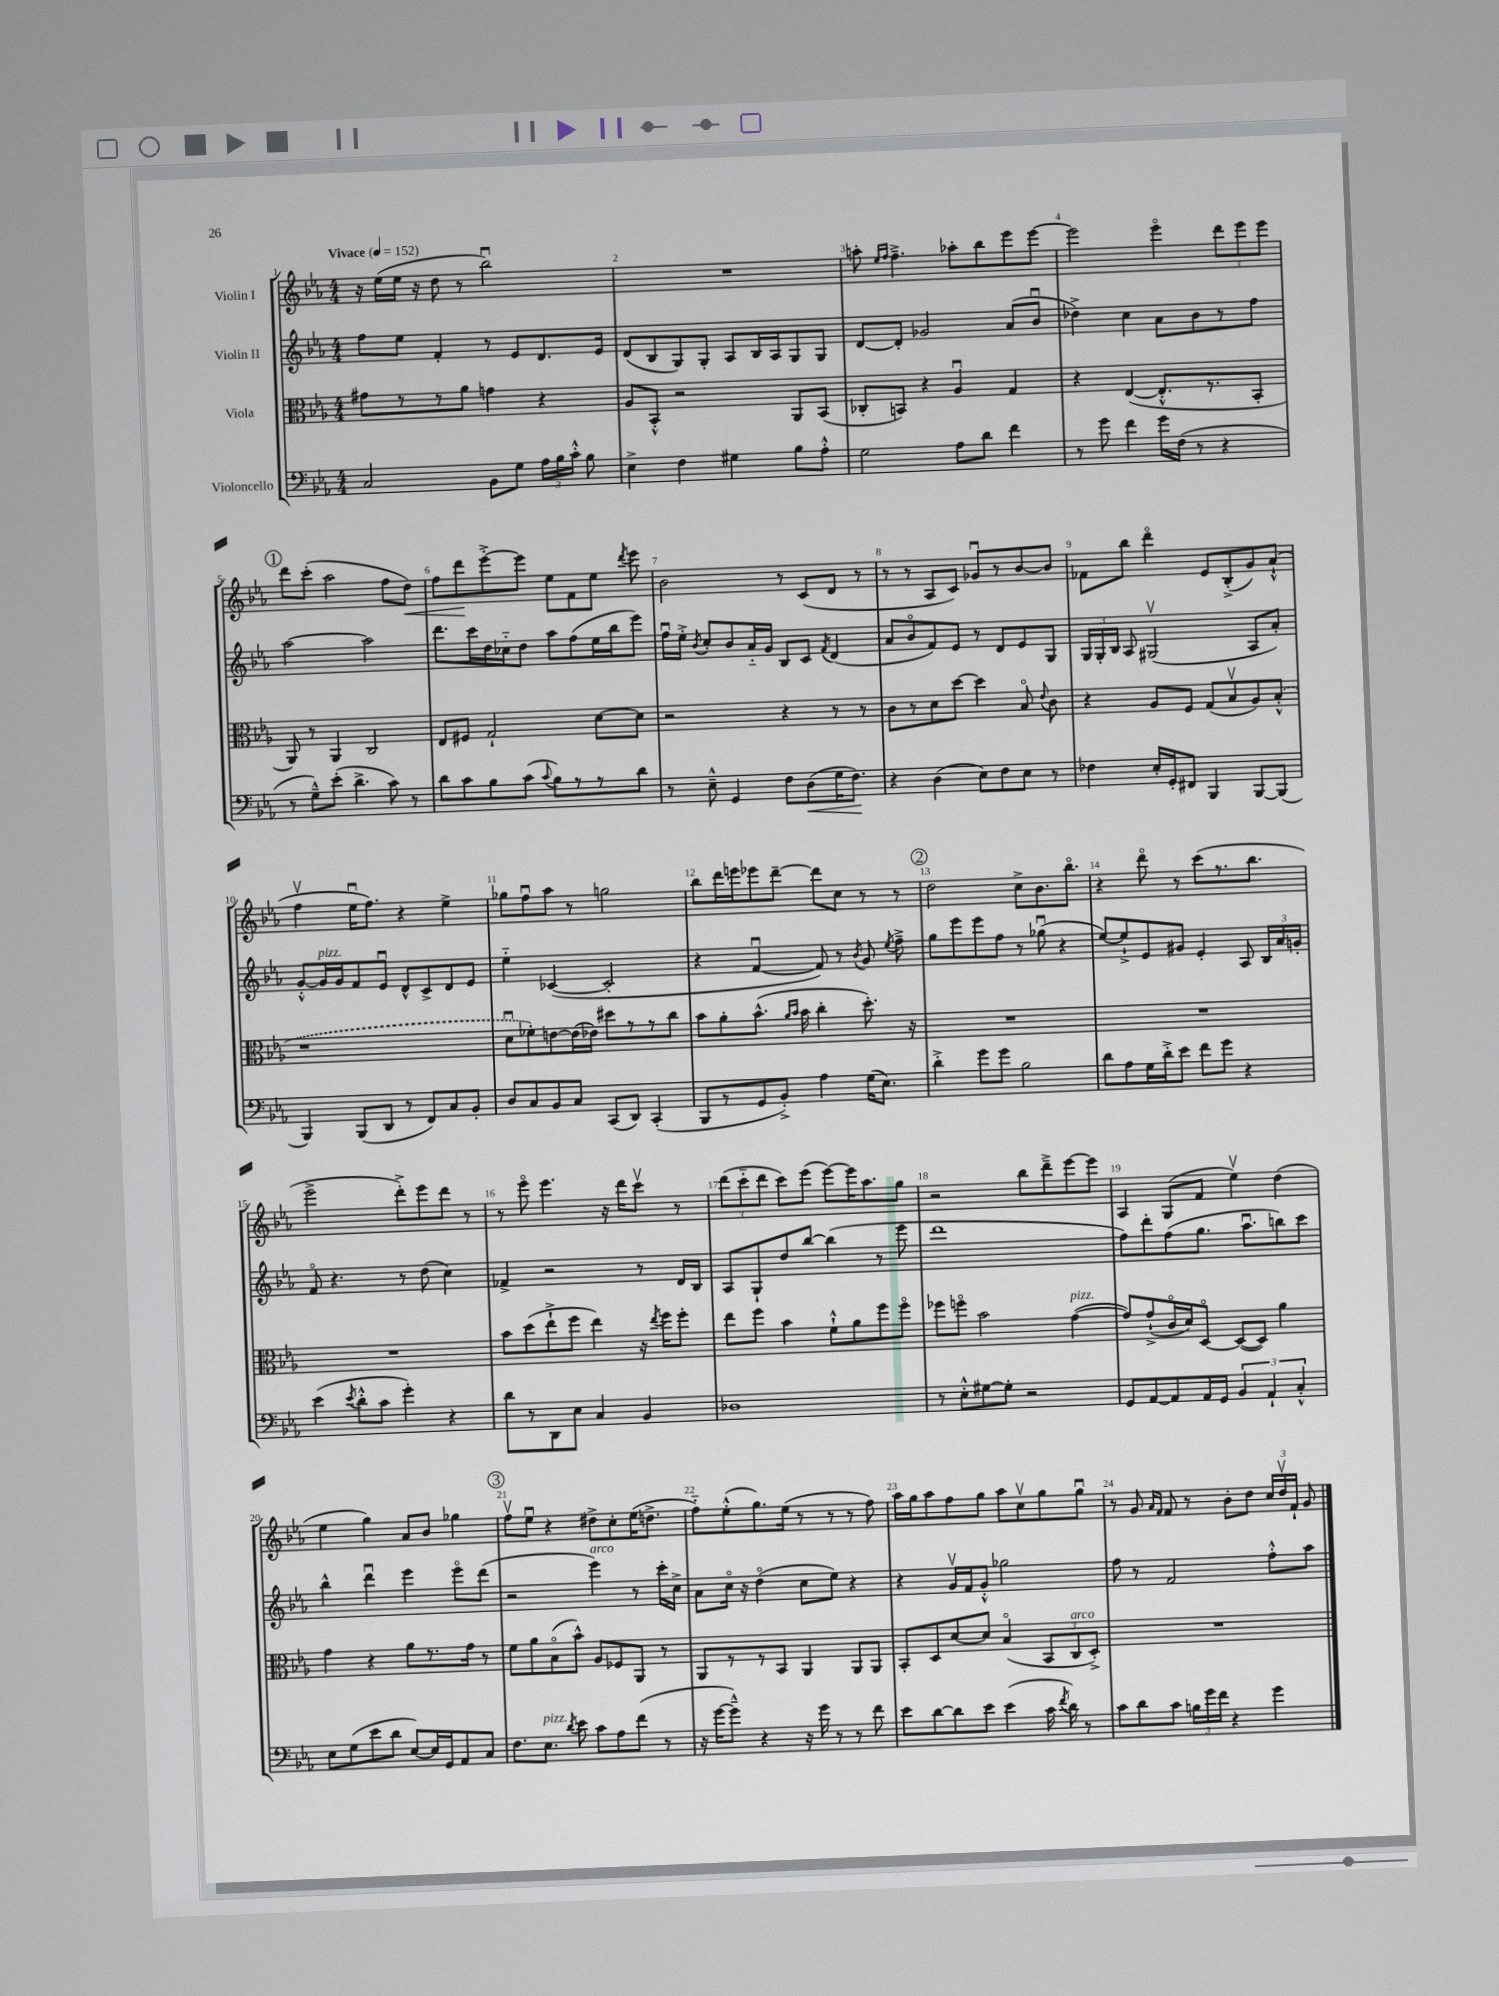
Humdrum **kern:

**kern	**dynam	**kern	**kern	**kern	**dynam
*part4	*part4	*part3	*part2	*part1	*part1
*staff4	*staff4	*staff3	*staff2	*staff1	*staff1
*I"Violoncello	*	*I"Viola	*I"Violin II	*I"Violin I	*
*clefF4	*	*clefC3	*clefG2	*clefG2	*
*k[b-e-a-]	*	*k[b-e-a-]	*k[b-e-a-]	*k[b-e-a-]	*
*M4/4	*	*M4/4	*M4/4	*M4/4	*
*MM152	*	*MM152	*MM152	*MM152	*
=1	=1	=1	=1	=1	=1
!	!	!	!	!LO:TX:a:B:t=Vivace	!
2C/	.	8g#X\L	8ff\L	16r	.
.	.	.	.	(16ee-\LL	.
.	.	8r	8ee-\J	16ee-\JJ	.
.	.	.	.	16r	.
.	.	8r	4f'/	8dd\	.
.	.	8a-\J	.	8r	.
8BB-\L	.	4gn\	8r	2bb-u\)	.
8G\J	.	.	8e-/L	.	.
24A-\LL	.	4r	8.d/	.	.
24B-\	.	.	.	.	.
24c'^^\JJ	.	.	.	.	.
8B-\	.	.	.	.	.
.	.	.	16e-/Jk	.	.
=2	=2	=2	=2	=2	=2
4E-^\	.	8A-/L	(8d/L	1r	.
.	.	8BB-'^^/J	8B-/	.	.
4F\	.	2r	8G/)	.	.
.	.	.	8G'/J	.	.
4G#X\	.	.	8A-/L	.	.
.	.	.	16B-/L	.	.
.	.	.	16A-/J	.	.
8B-\L	.	8AA-/L	8G/	.	.
8A-'^^\J	.	(8BB-/J	8G/J	.	.
=3	=3	=3	=3	=3	=3
2G\	.	8C-X'/L	[8d/L	8aan'\	.
.	.	.	.	16qqee-/LL	.
.	.	.	.	16qqff/JJ	.
.	.	8BBn/J)	8d'/J]	4.ff~^\	.
.	.	4r	2g-X/	.	.
8A-\L	.	4A-u/	.	8aa-X'\L	.
8d\J	.	.	.	8bb-\	.
4f\	.	4G/	(8a-/L	8eee-\	.
.	.	.	8b-u/J	[8eee-\J	.
=4	=4	=4	=4	=4	=4
8r	.	4r	4dd-X^\)	2eee-\]	.
8g\	.	.	.	.	.
4f\	.	([4E-/	4cc\	.	.
16g\LL	.	8.E-'^^/L]	8a-\L	4eee-\	.
(16F\JJ	.	.	.	.	.
8r	.	.	8b-\	.	.
.	.	8.r	.	.	.
4r	.	.	8r	12ddd\L	.
.	.	.	.	12eee-\	.
.	.	8BB-'/J	8ff\J	.	.
.	.	.	.	12eee-\J	.
!!LO:LB:g=z
!!LO:REH:place=s1:t=1
=5	=5	=5	=5	=5	=5
8r	.	8AA-/)	[2aa-\	8ddd\L	.
8G~^^\L)	.	8r	.	(8ccc'\J	.
(8e-'\J	.	4AA-/	.	2aa-\	.
4.d^\	.	.	.	.	.
.	.	2C/	2aa-\]	.	.
8c\)	.	.	.	8ff\L	.
!	!	!	!	!	!LO:HP:b
8r	.	.	.	8dd\J)	<
=6	=6	=6	=6	=6	=6
8d\L	.	8E-/L	8.ddd\L	8ff\L	.
8c\	.	8F#X/J	.	8ddd\	.
.	.	.	16ccc\L	.	.
8B-\	.	2G`/	16dd\	[8eee-'^\	[
.	.	.	16cc-X\J	.	.
(8c\J	.	.	8dd\J	8eee-\J]	.
8qqc/	.	.	.	.	.
8B-\L)	.	.	8aa-\L	8ee-\L	.
8r	.	.	(8ff\	8f\	.
8r	.	[8d\L	16ee-\L	8ee-\J	.
.	.	.	16bb-\J	.	.
.	.	.	.	8qddd/	.
8d\J	.	8d\J]	8eee-\J)	8eee-\	.
=7	=7	=7	=7	=7	=7
8r	.	2r	16ffu\LL	2b-\	.
.	.	.	16ee-'^\JJ	.	.
.	.	.	8qb-/	.	.
8E-~^^\	.	.	8cc'/L	.	.
4GG/	.	.	8b-/	.	.
.	.	.	16a-/L	.	.
.	.	.	16g/JJ	.	.
8F\L	.	4r	8B-/L	8r	.
!	!LO:HP:b	!	!	!	!
(8D\	<	.	8c/J	(8c/L	.
.	.	.	8qf/	.	.
16G\K	.	8r	(4d/	8d/J	.
8.F\J)	.	.	.	.	.
.	.	8r	.	8r	.
.	[	.	.	.	.
=8	=8	=8	=8	=8	=8
4r	.	8c\L	8a-/L	8r	.
.	.	8r	8b-/	8r	.
(4D\	.	8d\	8f/)	8A-/L	.
.	.	[8dd\J	8e-/J	8c/J)	.
8E-\L)	.	4dd\]	8r	8g-Xu/L	.
8F\	.	.	8d/L	8r	.
8E-\J	.	8B-/	8e-/	[8b-/	.
.	.	8qqe-/	.	.	.
8r	.	8c\	8G/J	8b-/J]	.
=9	=9	=9	=9	=9	=9
4F-X\	.	4r	24G/LL	8f-X\L	.
.	.	.	24G'/	.	.
.	.	.	24B-/JJ	.	.
.	.	.	8A-/	8bb-\J	.
16E-'/LL	.	8A-/L	(2G#Xv/	4ddd\	.
16GG'/J	.	.	.	.	.
8FF#X/J	.	8F/J	.	.	.
4BBB-/	.	(8G/L	.	8e-/L	.
.	.	8B-v/	.	(8B-'^/	.
[8BBB-/L	.	8A-/)	8A-/L	8g/)	.
(8BBB-/J]	.	(8B-'^^/J	8a-'/J)	(8a-`^^/J	.
!!LO:LB:g=z
=10	=10	=10	=10	=10	=10
4BBB-/)	.	1r	[8g'^^/L	4ffv\	.
!	!	!	!LO:TX:a:i:t=pizz.	!	!
.	.	.	16g/L]	.	.
.	.	.	16g/J	.	.
(8BBB-/L	.	.	8f/	16ee-u\KL	.
.	.	.	.	8.ff\J)	.
8DD/J	.	.	8e-u/J	.	.
8r	.	.	8d^^/L	4r	.
8FF/L)	.	.	8c^/	.	.
8C/	.	.	8d/	4ee-^\	.
8BB-'/J	.	.	8e-/J	.	.
=11	=11	=11	=11	=11	=11
8D/L	.	8du\L	4ee-\	8gg-X\L	.
8C/	.	8f-X'\)	.	8ffu\	.
8BB-/	.	[8en\	([4c-X/	8aa-\J	.
8C/J	.	(16e\L]	.	8r	.
.	.	16e-X\JJ)	.	.	.
(8CC/L	.	8dd#X\L	2c-'/]	2ggn\	.
8DD/J)	.	8r	.	.	.
(4CC'/	.	8r	.	.	.
.	.	8cc\J	.	.	.
=12	=12	=12	=12	=12	=12
8BBB-/L	.	8b-\L	4r	8bb-\L	.
8r	.	8a-'\	.	16ddd\L	.
.	.	.	.	16eeen\J	.
8GG/	.	(8.b-^^\J	[4fu/	8eee-X\	.
8BB-'^/J)	.	.	.	[8ddd~\J	.
.	.	16qqa-/LL	.	.	.
.	.	16qqb-/JJ	.	.	.
.	.	16b-\	.	.	.
4A-\	.	4cc'\	8f/])	8ddd\L]	.
.	.	.	8r	8cc\J	.
.	.	.	8qb-/	.	.
(16G\KL	.	8.dd'\)	8g/	8r	.
8.E-\J)	.	.	.	.	.
.	.	.	8qee-/	.	.
.	.	.	8ff~^\	8r	.
.	.	16r	.	.	.
!!LO:REH:place=s1:t=2
=13	=13	=13	=13	=13	=13
4d'^\	.	1r	8gg\L	2dd\	.
.	.	.	8eee-\	.	.
8g\L	.	.	8eee-\	.	.
8g\J	.	.	8ff\J	.	.
2B-\	.	.	8r	8cc^\L	.
.	.	.	(8gg-Xu\	8.b-\	.
.	.	.	4r	.	.
.	.	.	.	8.bb-\J	.
=14	=14	=14	=14	=14	=14
8d\L	.	1r	[8ee-/L)	4r	.
8A-\	.	.	8ee-`^/]	.	.
16G\L	.	.	8e-/	8ddd\	.
16d'^\J	.	.	.	.	.
8e-\J	.	.	8g#X/J	8r	.
8f\L	.	.	4e-'/	(8ccc\L	.
8g\J	.	.	.	8.r	.
4r	.	.	8A-/	.	.
.	.	.	.	8.bb-\J	.
.	.	.	24B-/LL	.	.
.	.	.	24a-/	.	.
.	.	.	24gn'/JJ	.	.
!!LO:LB:g=z
=15	=15	=15	=15	=15	=15
(4e-\	.	1r	8f/	2eee-^\	.
.	.	.	4.r	.	.
8qe-/	.	.	.	.	.
8d'^^\L	.	.	.	.	.
8c\J	.	.	.	.	.
4g'\)	.	.	8r	8ddd'^\L)	.
.	.	.	(8dd\	8eee-\	.
4r	.	.	4cc\)	8ddd\J	.
.	.	.	.	8r	.
=16	=16	=16	=16	=16	=16
8d\L	.	8b-\L	4f-X^/	8r	.
8r	.	(8dd\	.	8eee-\	.
8DD\	.	8ee-`^\	2r	4.eee-\	.
8E-\J	.	8ff\J	.	.	.
4C/	.	4ee-\)	.	.	.
.	.	.	.	16r	.
.	.	.	.	16ddd\KL	.
4BB-/	.	16r	8r	8cccv\J	.
.	.	8qee-/	.	.	.
.	.	16ff\KL	.	.	.
.	.	8ff'\J	16d/LL	8r	.
.	.	.	16B-/JJ	.	.
=17	=17	=17	=17	=17	=17
1D-X	.	8ee-\L	8A-/L	(12ddd\L	.
.	.	.	.	12ccc\	.
.	.	8ff\J	8G`/	.	.
.	.	.	.	12ddd\J	.
.	.	4b-\	8dd/	8ccc\L)	.
.	.	.	[8bb-/J	(8eee-\J	.
.	.	8f`^^\L	(4bb-\]	[8eee-\L)	.
.	.	8a-\	.	16eee-\K]	.
.	.	.	.	8.aa-\	.
.	.	8ff\	8r	.	.
.	.	8ff\J	8eee-\	8gg\J	.
=18	=18	=18	=18	=18	=18
8r	.	8ff-X\L	1ddd	2r	.
8E-'^^\L	.	8ffn\J	.	.	.
[8G#X\	.	2b-\	.	.	.
8G#'\J]	.	.	.	.	.
2r	.	.	.	8bb-\L	.
.	.	.	.	8ddd~^\	.
!	!	!LO:TX:a:i:t=pizz.	!	!	!
.	.	([4g\	.	[8eee-\	.
.	.	.	.	8eee-\J]	.
=19	=19	=19	=19	=19	=19
8GG/L	.	8g/L])	8ff\L)	4A-/	.
[8AA-/	.	(8g`^/	8ddd'\	.	.
8AA-/]	.	16c/L	(8ff\	(8G/L	.
.	.	16d/J)	.	.	.
16AA-/L	.	[8D/J	8.gg\J	8f/J	.
16GG/JJ	.	.	.	.	.
6BB-/	.	(8D/L_	.	4ee-v\)	.
.	.	.	8.aa-u\L	.	.
.	.	8D/J])	.	.	.
6AA-`/	.	.	.	.	.
.	.	4a-\	8bbn\)	(4dd\	.
6C'^^/	.	.	.	.	.
.	.	.	8ccc\J	.	.
!!LO:LB:g=z
=20	=20	=20	=20	=20	=20
8E-\L	.	4g\	4bb-^^\	4ee-\	.
(8G\	.	.	.	.	.
8e-\	.	4r	4dddu\	4gg\)	.
8d\J	.	.	.	.	.
[8E-/L)	.	8a-\L	4eee-\	8a-/L	.
16E-/L]	.	8.r	.	8b-/J	.
16GG/J	.	.	.	.	.
8AA-/	.	.	8eee-\L	4gg-X\	.
.	.	16g\Jk	.	.	.
8C/J	.	8r	(8ddd\J	.	.
!!LO:REH:place=s1:t=3
=21	=21	=21	=21	=21	=21
8.F\L	.	8f\L	2r	8ffv\L	.
.	.	8a-\	.	8ee-u\J	.
!LO:TX:a:i:t=pizz.	!	!	!	!	!
8.E-\J	.	.	.	.	.
.	.	(8B-\	.	4r	.
8qd/	.	.	.	.	.
8e-\	.	8b-^^\J)	.	.	.
!	!	!	!LO:TX:a:i:t=arco	!	!
8c\L	.	8A-/L	4eee-\)	8dd#X^\L	.
8A-\	.	8F-X/	.	8cc'\	.
(8f\J	.	8AA-/J	8r	(16ee-\K	.
.	.	.	.	8.ddn^\J	.
8r	.	8r	16ccc'\LL	.	.
.	.	.	16cc^\JJ	.	.
=22	=22	=22	=22	=22	=22
16r	.	8AA-/L	8a-\L	8ff\L)	.
[16g\KL	.	.	.	.	.
8g~^^\J])	.	8r	16cc\Jk	(8ee-'^^\	.
.	.	.	16r	.	.
4r	.	8r	(4dd\	8.gg\)	.
.	.	8BB-/J	.	.	.
.	.	.	.	(16ee-\Jk	.
16r	.	4AA-/	8cc\L	8r	.
16g\	.	.	.	.	.
8r	.	.	8ee-\J)	8r	.
8r	.	8AA-/L	4r	8r	.
8f\	.	8AA-/J	.	8ff\)	.
=23	=23	=23	=23	=23	=23
8e-\L	.	8BB-'/L	4r	16aa-\LL	.
.	.	.	.	16gg\J	.
[8d\	.	8D/	.	8aa-\	.
8d\]	.	[8d/	16gv/LL	8ff\	.
.	.	.	16f/J	.	.
8e-\J	.	8d/J]	8g'^^/J	8gg\J	.
(4e-\	.	(4B-/	2gg-X\	8aa-\L	.
.	.	.	.	8ccv\	.
16c\	.	12BB-/L	.	8gg\	.
8qf/	.	.	.	.	.
16d\)	.	.	.	.	.
!	!	!LO:TX:a:i:t=arco	!	!	!
.	.	12C/	.	.	.
8r	.	.	.	8ggu\J	.
.	.	12D'^/J)	.	.	.
=24	=24	=24	=24	=24	=24
8c\L	.	1r	8ff\	8r	.
8d\	.	.	8r	8g/	.
.	.	.	.	16qqa-/LL	.
.	.	.	.	16qqf/JJ	.
8c\J	.	.	2f/	8f/	.
24Bn\LL	.	.	.	8r	.
24g\	.	.	.	.	.
24f\JJ	.	.	.	.	.
4r	.	.	.	8b-'\L	.
.	.	.	.	8dd\J	.
4g\	.	.	8ff'^^\L	24cc/LL	.
.	.	.	.	24ddv/	.
.	.	.	.	24f`/JJ	.
.	.	.	8aa-\J	8g/	.
==	==	==	==	==	==
*-	*-	*-	*-	*-	*-
